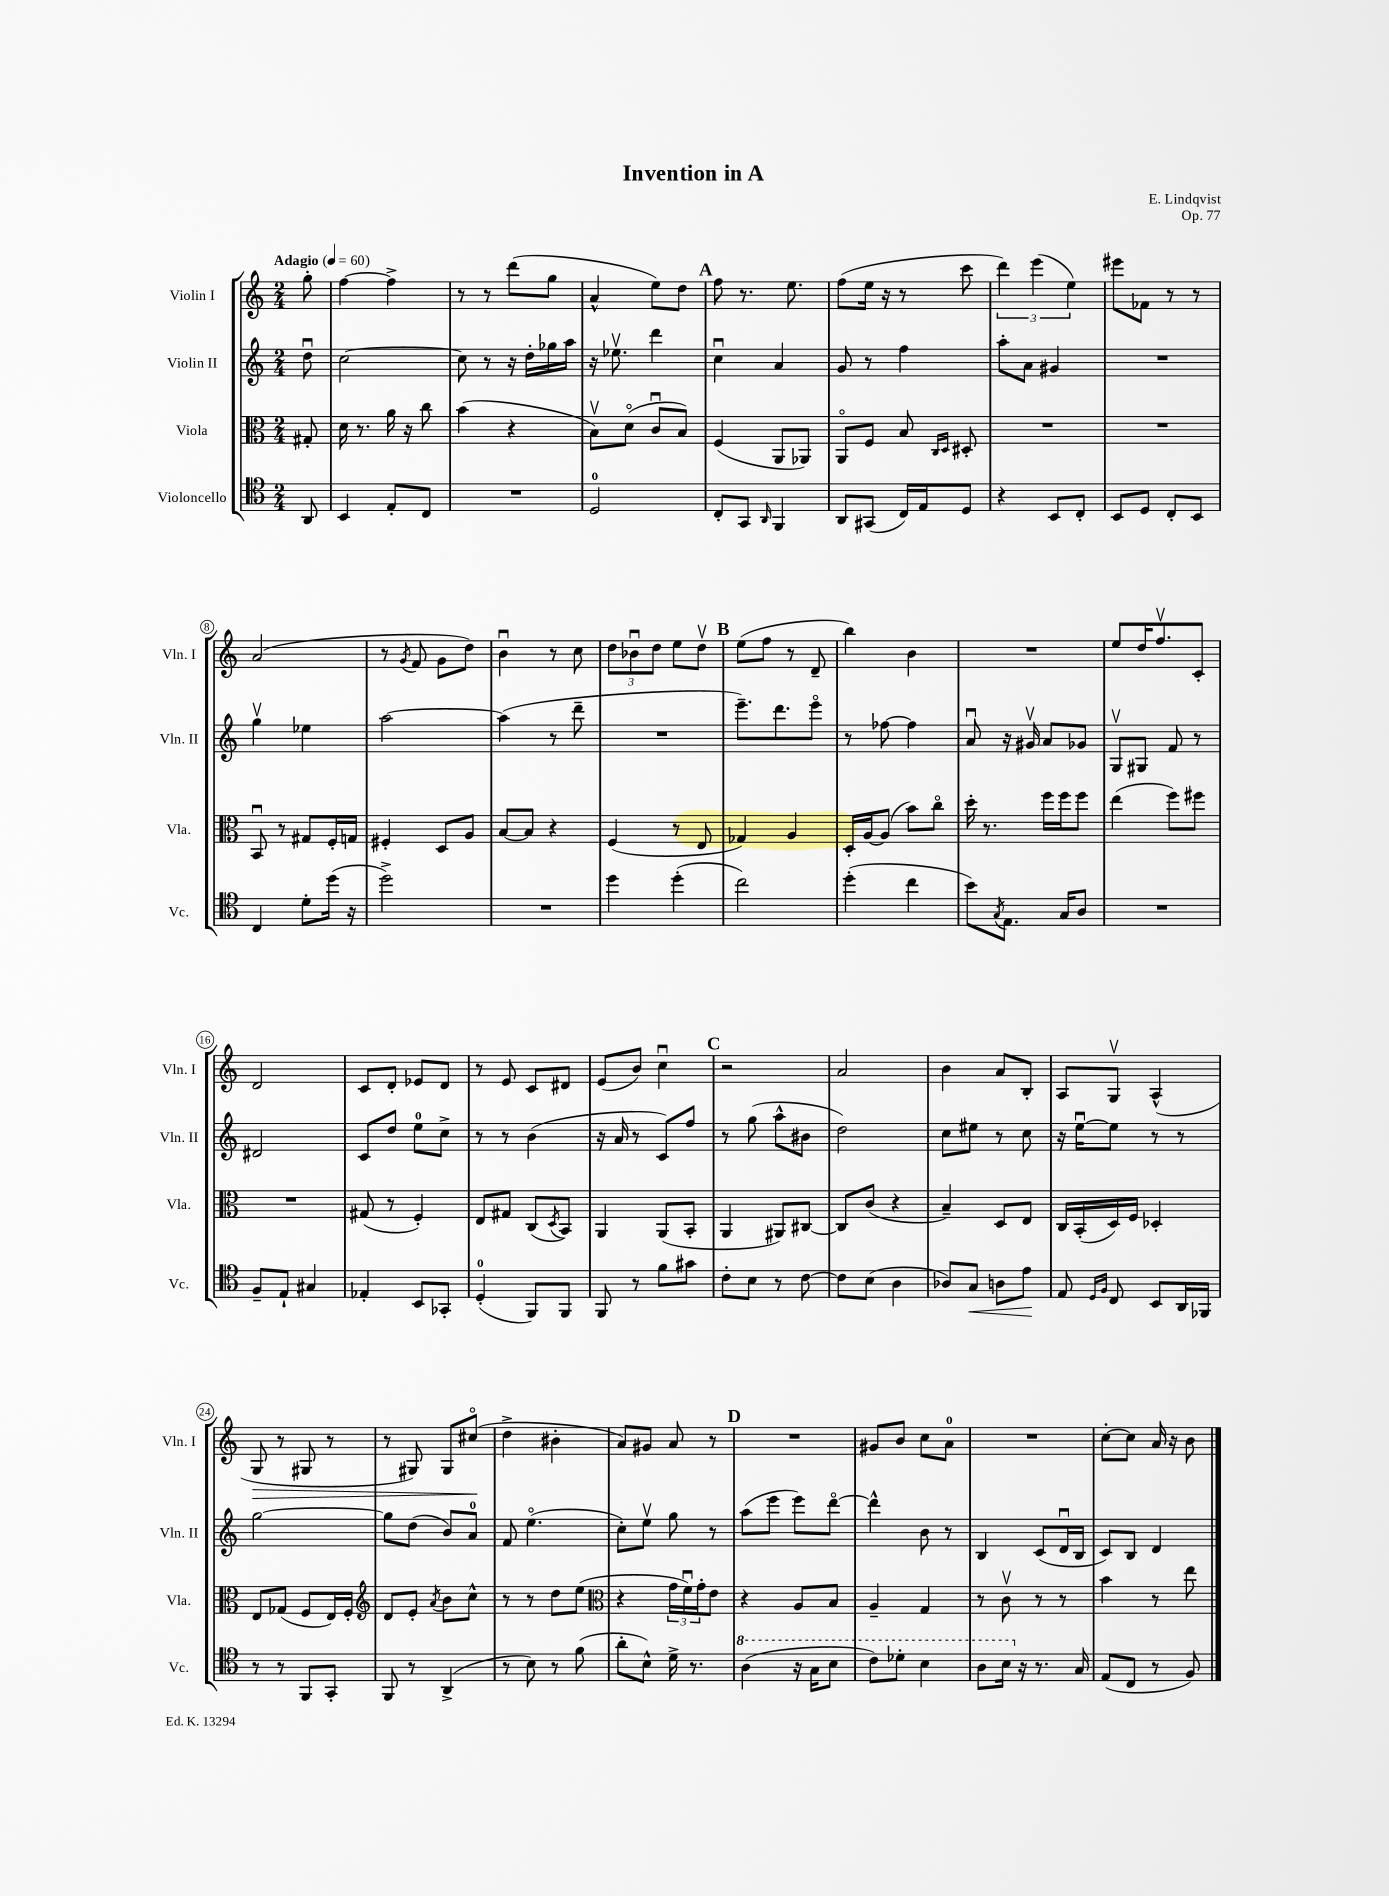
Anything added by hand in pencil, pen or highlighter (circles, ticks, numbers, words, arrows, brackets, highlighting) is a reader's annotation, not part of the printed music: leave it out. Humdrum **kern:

**kern	**kern	**kern	**kern
*staff4	*staff3	*staff2	*staff1
*clefC4	*clefC3	*clefG2	*clefG2
*k[]	*k[]	*k[]	*k[]
*M2/4	*M2/4	*M2/4	*M2/4
*MM60	*MM60	*MM60	*MM60
8AA/	8G#'/	8ddu\	8gg'\
=	=	=	=
4BB/	16d\	[2cc\	[4ff\
.	8.r	.	.
8E'/L	16a\	.	4ff^\]
.	16r	.	.
8C/J	8cc\	.	.
=	=	=	=
2r	(4b\	8cc\]	8r
.	.	8r	8r
.	4r	16r	(8ddd\L
.	.	16dd'\LL	.
.	.	16gg-\	8gg\J
.	.	16aa\JJ	.
=	=	=	=
2D/	8Bv\L)	16r	4a^^/
.	.	8.ee-v\	.
.	(8do\J	.	.
.	8cu/L	4ddd\	8ee\L)
.	8B/J)	.	8dd\J
=	=	=	=
8C'/L	(4F/	4ccu\	8ff\
8GG/J	.	.	8.r
16qqAA/	.	.	.
4FF/	8AA/L	4a/	.
.	.	.	8.ee\
.	8AA-/J)	.	.
=	=	=	=
8AA/L	8AAo/L	8g/	(8ff\L
(8GG#/J	8F/J	8r	16ee\Jk
.	.	.	16r
16C/LL)	8B/	4ff\	8r
16E/J	.	.	.
.	16qqC/LL	.	.
.	16qqD/JJ	.	.
8D/J	8D#'/	.	8ccc\
=	=	=	=
4r	2r	8aa'\L	6ddd\)
.	.	8a\J	.
.	.	.	(6eee\
8BB/L	.	4g#/	.
.	.	.	6ee\)
8C'/J	.	.	.
=	=	=	=
8BB/L	2r	2r	8eee#\L
8D/J	.	.	8f-\J
8C'/L	.	.	8r
8BB/J	.	.	8r
=	=	=	=
4C/	8BBu/	4ggv\	(2a/
.	8r	.	.
8d'\L	8G#/L	4ee-\	.
(16dd\Jk	16F'/L	.	.
16r	16G/JJ	.	.
=	=	=	=
2dd^\)	4F#'/	[2aa\	8r
.	.	.	8qg/
.	.	.	8f/
.	8D/L	.	8g\L
.	8A/J	.	8dd\J)
=	=	=	=
2r	[8B/L	(4aa\]	4bu\
.	8B/]J	.	.
.	4r	8r	8r
.	.	8ddd~\	8cc\
=	=	=	=
4dd\	(4F/	2r	12dd\L
.	.	.	12b-u\
.	.	.	12dd\J
(4dd'\	8r	.	8ee\L
.	8E/	.	8ddv\J
=	=	=	=
2cc\)	4G-/)	8.eee~\L)	(8ee\L
.	.	.	8ff\J
.	.	8.ddd\	.
.	4A/	.	8r
.	.	8eeeo\J	8d~/
=	=	=	=
(4dd'\	16D'/LL	8r	4bb\)
.	[16A/J	.	.
.	(8A/]J	[8ff-\	.
4cc\	8b\L)	4ff-\]	4b\
.	8cco\J	.	.
=	=	=	=
8b\L)	16dd'\	8au/	2r
.	8.r	.	.
8qG/	.	.	.
8.E\J	.	16r	.
.	.	16g#v/	.
.	16ff\LL	8a/L	.
16G/LK	16ff\J	.	.
8A/J	8ff\J	8g-/J	.
=	=	=	=
2r	(4ee\	8Gv/L	8ee/L
.	.	8G#/J	16dd/K
.	.	.	8.ffv/
.	8ff\L)	8f/	.
.	8ff#\J	8r	8c'/J
=	=	=	=
8F~/L	2r	2d#/	2d/
8E`/J	.	.	.
4G#/	.	.	.
=	=	=	=
4E-'/	(8G#/	8c/L	8c/L
.	8r	8dd/J	8d'/J
8BB/L	4F'/)	8ee\L	8e-/L
8GG-'/J	.	8cc^\J	8d/J
=	=	=	=
(4D'/	8E/L	8r	8r
.	8G#/J	8r	8e/
8FF/L)	(8C/L	(4b\	8c/L
.	8qD/	.	.
8FF/J	8BB/J)	.	8d#/J
=	=	=	=
8FF/	4AA/	16r	(8e/L
.	.	16a/	.
8r	.	8r	8b/J)
8f\L	(8AA/L	8c/L)	4ccu\
8g#\J	8BB'/J	8ff/J	.
=	=	=	=
8c'\L	4AA/	8r	2r
8B\J	.	(8gg\	.
8r	8AA#/L)	8aa^^\L	.
[8c\	[8C#/J	8b#\J	.
=	=	=	=
8c\]L	8C#/]L	2dd\)	2a/
(8B\J	(8c/J	.	.
4A\	4r	.	.
=	=	=	=
8A-/L)	4B~/)	8cc\L	4b\
8G/J	.	8ee#\J	.
8A\L	8D/L	8r	8a/L
8e\J	8E/J	8cc\	8B'/J
=	=	=	=
8E/	16C/LL	16r	8A/L
.	(16BB'/	[16eeu\LK	.
16qqD/LL	.	.	.
16qqF/JJ	.	.	.
8C/	16D/)	8ee\]J	8Gv/J
.	16F/JJ	.	.
8BB/L	4D-'/	8r	(4A^^/
16AA/L	.	8r	.
16FF-/JJ	.	.	.
=	=	=	=
8r	8E/L	[2gg\	8G/
8r	(8G-/J	.	8r
8FF/L	8F/L	.	8G#/
8GG'/J	16E/L)	.	8r
.	16F'/JJ	.	.
=	=	=	=
*	*clefG2	*	*
8FF/	8d/L	8gg\]L	8r
8r	8e'/J	(8dd\J	8G#/)
.	8qa/	.	.
(4AA^/	8b\L	8b/L)	8G#/L
.	8cc^^\J	8a/J	(8cc#o/J
=	=	=	=
8r	8r	8f/	4dd^\
8B\)	8r	(4.eeo\	.
8r	8dd\L	.	4b#'\
(8f\	(8ee\J	.	.
=	=	=	=
*	*clefC3	*	*
8a'\L	4r	8cc'\L)	8a/L)
8B^^\J)	.	8eev\J	8g#/J
16d^\	24g\LL	8gg\	8a/
.	24fu\)	.	.
8.r	.	.	.
.	24g'\J	.	.
.	8e\J	8r	8r
=	=	=	=
(4a\	4r	(8aa\L	2r
.	.	8eee\J	.
16r	8A/L	8eee\L)	.
16g\LK	.	.	.
8b\J	8B/J	[8dddo\J	.
=	=	=	=
8cc\L)	4A~/	4ddd^^\]	8g#/L
8dd-'\J	.	.	8b/J
4b\	4G/	8b\	8cc\L
.	.	8r	8a\J
=	=	=	=
8a\L	8r	4B/	2r
16b\Jk	8cv\	.	.
16r	.	.	.
8.r	8r	(8c/L	.
.	8r	16du/L	.
16G/	.	16B/JJ	.
=	=	=	=
(8E/L	4b\	8c/L)	[8cc'\L
8C/J	.	8B/J	8cc\]J
8r	8r	4d/	16a/
.	.	.	16r
8F/)	8ee\	.	8b\
==	==	==	==
*-	*-	*-	*-
